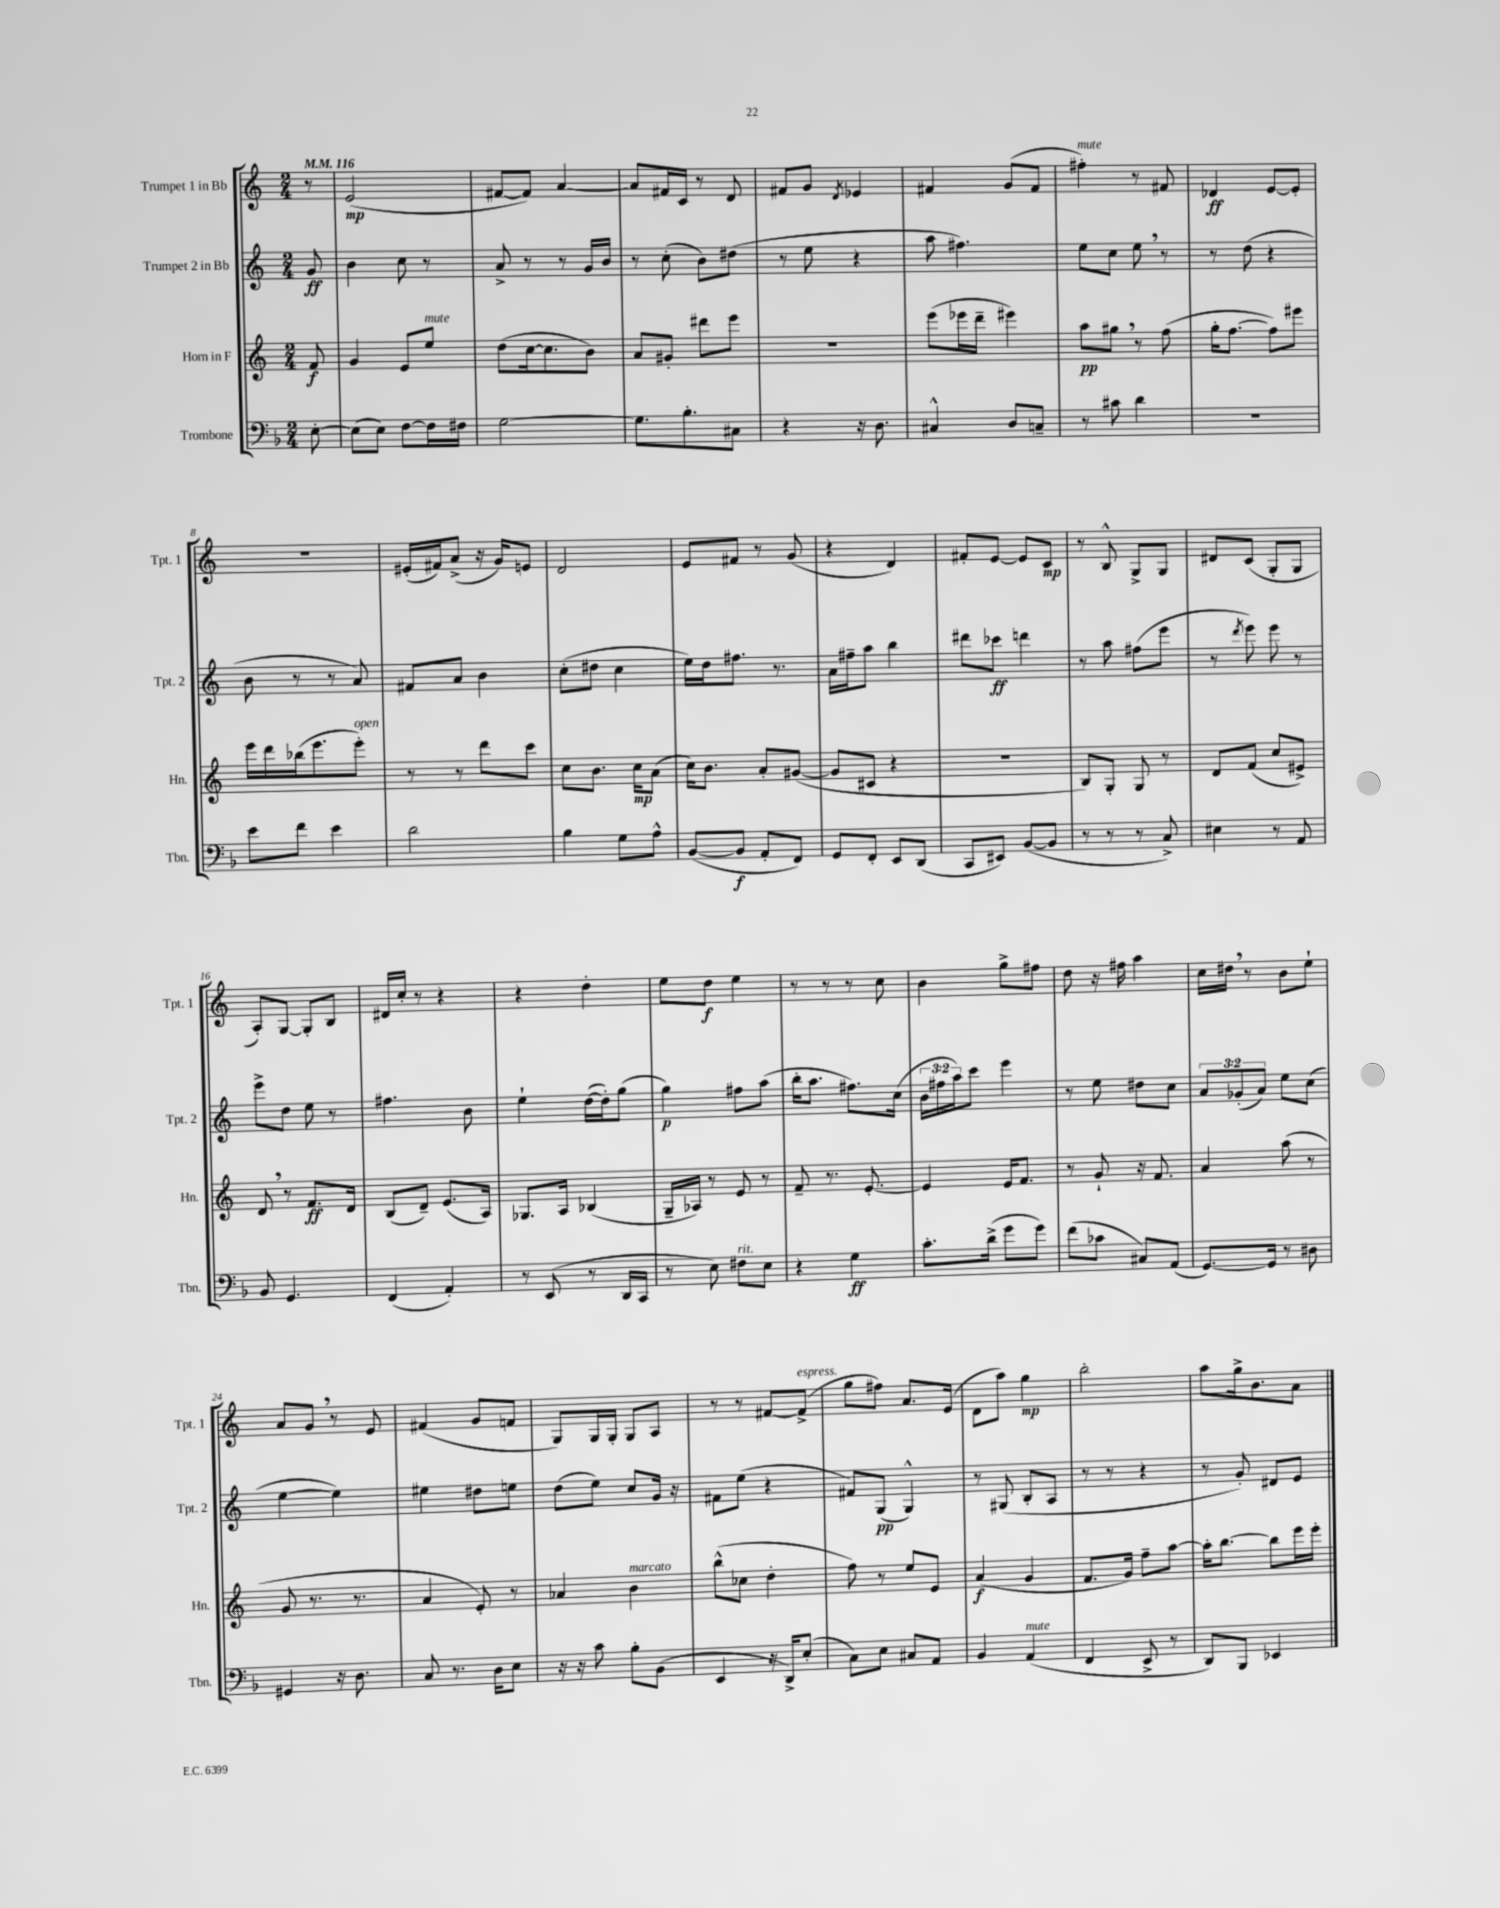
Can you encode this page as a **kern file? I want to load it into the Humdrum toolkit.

**kern	**kern	**kern	**kern
*staff4	*staff3	*staff2	*staff1
*clefF4	*clefG2	*clefG2	*clefG2
*k[b-]	*k[]	*k[]	*k[]
*M2/4	*M2/4	*M2/4	*M2/4
*MM116	*MM116	*MM116	*MM116
[8E'\	8f/	8g/	8r
=	=	=	=
(8E\]L	4g/	4b\	(2e/
8E\J)	.	.	.
[8F\L	8e/L	8cc\	.
16F\]L	8ee/J	8r	.
16F#\JJ	.	.	.
=	=	=	=
[2G\	(8dd\L	8a^/	[8f#/L
.	[16cc\k	8r	8f#/]J)
.	8.cc\]	.	.
.	.	8r	[4a/
.	8b\J)	16g/LL	.
.	.	16b/JJ	.
=	=	=	=
8.G\]L	8a/L	8r	8a/]L
.	8g#'/J	(8cc'\	16f#/L
8.B-'\	.	.	16c/JJ
.	8ddd#\L	8b\L)	8r
8C#\J	8eee\J	(8dd#\J	8d/
=	=	=	=
4r	2r	8r	8f#/L
.	.	8ee\	8g/J
.	.	.	8qd/
16r	.	4r	4e-/
8.D\	.	.	.
=	=	=	=
4C#^^/	(8eee\L	8aa\	4f#/
.	16eee-\L	4.ff#\)	.
.	16ddd~\JJ	.	.
8D/L	4eee#\)	.	(8g/L
8C~/J	.	.	8f#/J
=	=	=	=
8r	8aa\L	8ee\L	4ff#'\)
8c#\	8gg#\J	8cc\J	.
4d\	8r	8ee\	8r
.	(8ff\	8r	8f#/
=	=	=	=
2r	16gg'\LK	8r	4d-/
.	[8.ff\J	.	.
.	.	(8dd\	.
.	8ff\]L)	4r	[8e/L
.	8eee#\J	.	8e'/]J
=	=	=	=
8e\L	16eee\LL	8b\	2r
.	16ddd\	.	.
8f\J	(16bb-\J	8r	.
.	8.eee\	.	.
4e\	.	8r	.
.	8eee'\J)	8a/)	.
=	=	=	=
2d\	8r	8f#/L	(16e#'/LL
.	.	.	16f#/J)
.	8r	8a/J	(8a^/J
.	8ddd\L	4b\	16r
.	.	.	16g/LK)
.	8ccc\J	.	8e/J
=	=	=	=
4B-\	8cc\L	(8cc'\L	2d/
.	8.b\J	8dd#\J	.
8G\L	.	4cc\	.
.	16cc\LK	.	.
8A^^\J	(8a\J	.	.
=	=	=	=
([8BB-/L	16cc\LK)	16ee\LL)	8e/L
.	8.b\J	16dd\J	.
8BB-/]J	.	8.ff#\J	8f#/J
8AA'/L	8a'/L	.	8r
.	.	8.r	.
8FF/J)	([8g#/J	.	(8g/
=	=	=	=
8GG/L	8g#/]L	16a\LL	4r
.	.	16ff#~\J	.
8FF'/J	8c#/J	8aa\J	.
8EE/L	4r	4bb\	4d/)
(8DD/J	.	.	.
=	=	=	=
8CC/L	2r	8ddd#\L	8f#'/L
8EE#/J)	.	8ccc-\J	[8e/J
([8BB-/L	.	4ddd\	8e/]L
8BB-/]J	.	.	8c/J
=	=	=	=
8r	8B/L)	8r	8r
8r	8G'/J	8aa\	8B^^/
8r	8G/	(8ff#\L	8G^/L
8C^/)	8r	8eee\J	8G/J
=	=	=	=
4E#\	8d/L	8r	8d#/L
.	.	8qddd/	.
.	(8f/J	8eee\)	(8c/J
8r	8cc/L	8eee\	8G'/L
8AA/	8e#^/J)	8r	8G/J
=	=	=	=
8BB-/	8d/	8eee^\L	8A'/L)
4.GG/	8r	8dd\J	[8G/J
.	8.f/L	8ee\	8G'/]L
.	.	8r	8B/J
.	16d/Jk	.	.
=	=	=	=
(4FF/	(8B/L	4.ff#\	16d#/LL
.	.	.	16cc'/JJ
.	8d~/J)	.	8r
4AA'/)	(8.e/L	.	4r
.	.	8b\	.
.	16A/Jk)	.	.
=	=	=	=
8r	8.G-/L	4ee`\	4r
(8EE/	.	.	.
.	16A/Jk	.	.
8r	(4B-/	([16dd\LL	4dd'\
.	.	16dd'\]J)	.
16DD/LL	.	(8gg\J	.
16CC/JJ	.	.	.
=	=	=	=
8r	16G~/LL	4gg\)	8ee\L
.	16A-/JJ)	.	.
8E\)	8r	.	8dd\J
8F#\L	8e/	8ff#\L	4ee\
8E\J	8r	(8aa\J	.
=	=	=	=
4r	8f~/	16bb'\LK	8r
.	.	8.aa\J	.
.	8.r	.	8r
4G\	.	8.ff#\L)	8r
.	[8.e'/	.	.
.	.	.	8cc\
.	.	(16cc\Jk	.
=	=	=	=
8.c'\L	4e/]	24b\LL	4b\
.	.	24ff#\	.
.	.	24aa\J)	.
.	.	8ccc\J	.
(16d^\Jk	.	.	.
8g\L	16e/LK	4eee\	8gg^\L
.	8.f/J	.	.
8g\J)	.	.	8ff#\J
=	=	=	=
(8f\L	8r	8r	8dd\
8c-\J	8g`/	8ee\	16r
.	.	.	16ff#\
8C#/L)	16r	8dd#\L	4aa\
.	8.f/	.	.
(8AA/J	.	8cc\J	.
=	=	=	=
[8.GG/L)	4a/	12a/L	16cc\LL
.	.	.	16dd#\JJ
.	.	(12g-'/	.
.	.	.	8r
.	.	12a/J)	.
16GG/]Jk	.	.	.
8r	(8aa\	8ee\L	8b\L
8D#\	8r	(8cc\J	8ee`\J
=	=	=	=
4GG#/	8g/	[4ee\	8a/L
.	8.r	.	8g/J
16r	.	4ee\])	8r
8.D\	8.r	.	.
.	.	.	8e/
=	=	=	=
8C/	4a/	4ee#\	(4f#/
8.r	.	.	.
.	8e'/)	8dd#\L	8g/L
16D\LK	.	.	.
8E\J	8r	8ee\J	8f/J
=	=	=	=
16r	4a-/	(8dd\L	8G/L)
16r	.	.	.
8c\	.	8ee\J)	16G/L
.	.	.	16G'/JJ
8B-'\L	4b\	8cc/L	8G/L
(8BB-\J	.	16g/Jk	8A/J
.	.	16r	.
=	=	=	=
4EE/	(8bb^^\L	8f#\L	8r
.	8cc-\J	(8ee\J	8r
16r	4dd'\	4r	[8f#/L
16DD^/LK)	.	.	.
(8E'/J	.	.	(8f#^/]J
=	=	=	=
8C\L)	8ff\)	8f#/L)	8gg\L
8E\J	8r	(8G/J	8ff#\J)
8C#/L	8ee/L	4G^^/)	8.a/L
8AA/J	8e/J	.	.
.	.	.	(16e/Jk
=	=	=	=
4BB-/	(4a/	8r	8d\L
.	.	(8G#/	8aa\J)
(4AA/	4g/	8B'/L	4gg\
.	.	8A/J	.
=	=	=	=
4FF/	8.f/L	8r	2bb'\
.	.	8r	.
.	16g/Jk)	.	.
8EE^/	8ff~\L	4r	.
8r	[8aa\J	.	.
=	=	=	=
8DD/L)	16aa'\]LK	8r	8aa\L
.	[8.bb\J	.	.
8BBB-/J	.	8g'/)	16gg^\k
.	.	.	8.b\
4EE-/	8bb\]L	8d#/L	.
.	16eee\L	8e/J	8a\J
.	16eee'\JJ	.	.
==	==	==	==
*-	*-	*-	*-
